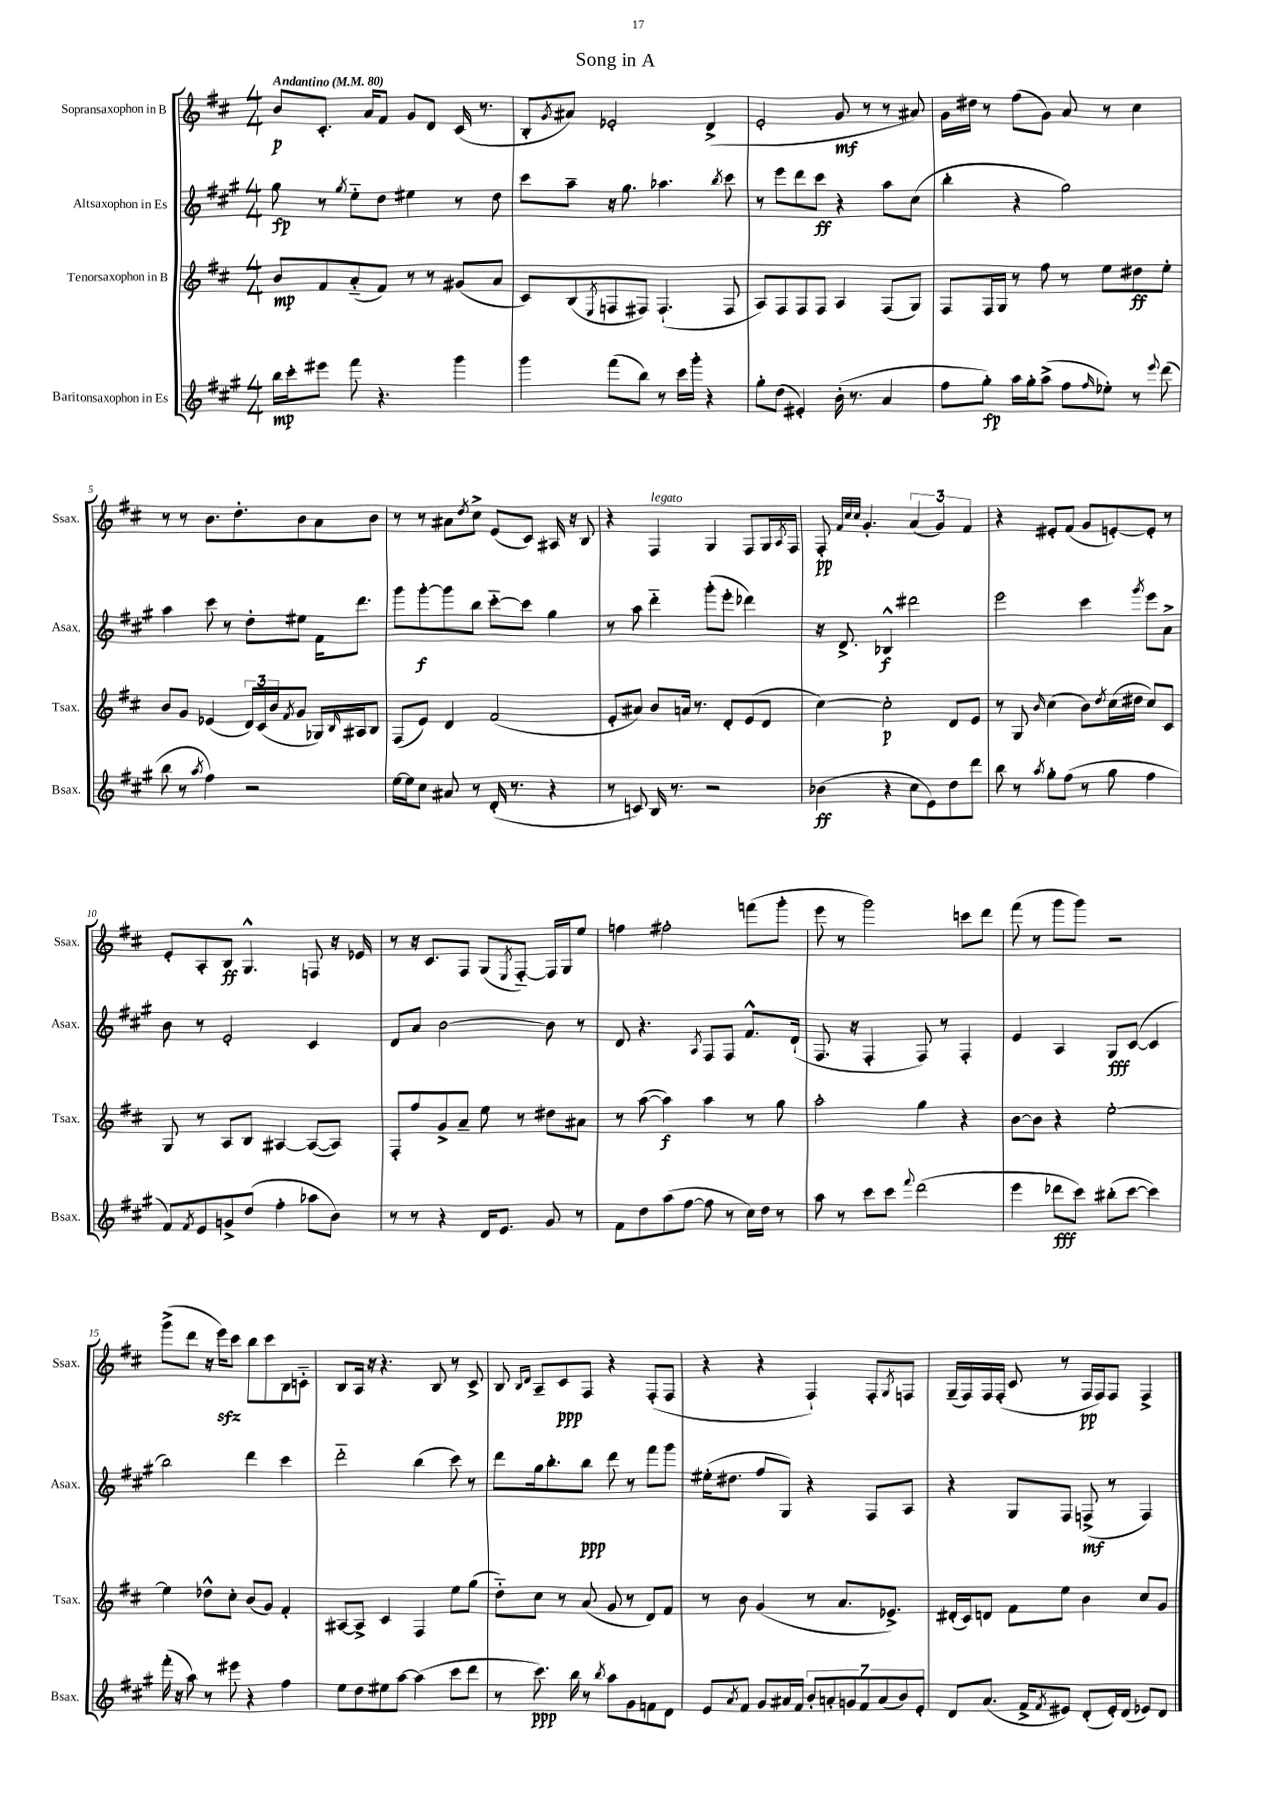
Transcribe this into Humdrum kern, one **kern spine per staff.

**kern	**kern	**kern	**kern
*staff4	*staff3	*staff2	*staff1
*clefG2	*clefG2	*clefG2	*clefG2
*k[f#c#g#]	*k[f#c#]	*k[f#c#g#]	*k[f#c#]
*M4/4	*M4/4	*M4/4	*M4/4
*MM80	*MM80	*MM80	*MM80
16bb\LL	8b/L	8gg#\	8b/L
16ccc#'\J	.	.	.
8eee#\J	8f#/	8r	8.c#'/J
.	.	8qgg#/	.
8fff#\	(8a'~/	8ee'~\L	.
.	.	.	16a/LK
4.r	8f#/J)	8dd\J	8f#/J
.	8r	4ee#\	8g/L
.	8r	.	8d/J
4ggg#\	(8g#/L	8r	(16c#/
.	.	.	8.r
.	8a/J	8dd\	.
=	=	=	=
4ggg#\	8c#/L)	8ccc#\L	8B'/L
.	.	.	8qg/
.	(8B/	8aa~\J	8a#/J)
.	8qE/	.	.
(8fff#\L	8F/	16r	2e-'/
.	.	8.gg#\	.
8bb\J)	8F#/J)	.	.
8r	(4.F#`/	4.aa-\	.
16ccc#\LL	.	.	.
16ggg#'\JJ	.	.	.
4r	.	.	(4d^/
.	.	8qbb/	.
.	8F#/	8ccc#\	.
=	=	=	=
8gg#'\L	8A/L)	8r	2e'/
(8dd\J	8F#/	8eee\L	.
4e#'/)	8F#/	8ddd\	.
.	8F#/J	8ccc#\J	.
(16b'\	4A/	4r	8g/
8.r	.	.	.
.	.	.	8r
4a/	(8F#/L	8aa\L	8r
.	8G/J)	(8cc#\J	8a#/)
=	=	=	=
8ff#\L	8F#/L	4bb'\	16g\LL
.	.	.	16dd#\JJ
8gg#'\J)	16F#/L	.	8r
.	16G/JJ	.	.
16aa\LL	8r	4r	(8ff#\L
16gg#'\J	.	.	.
(8aa^\J	8ff#\	.	8g\J)
8ff#\L	8r	2gg#\)	8a/
16qqff#/	.	.	.
8ee-'\J)	8ee\L	.	8r
8r	8dd#\	.	4cc#\
8qqeee/	.	.	.
(8ddd\	8ee'\J	.	.
=	=	=	=
8bb\	8b/L	4aa\	8r
8r	8g/J	.	8r
8qaa/	.	.	.
4ff#\)	(4e-/	8ccc#\	8.b\L
.	.	8r	.
.	.	.	8.dd'\
2r	24d/LL)	8dd'\L	.
.	(24c#/	.	.
.	24b/J	.	.
.	8qf#/	.	.
.	8g/J	8ee#\J	8b\
.	16G-/LL)	16f#\LK	8a\
.	16qqB/	.	.
.	16A#/J	8.ddd\J	.
.	8B/J	.	8b\J
=	=	=	=
[16ee\LL	(8F#/L	8ggg#\L	8r
16ee\]J	.	.	.
8cc#\J	8e/J)	[8ggg#'\	8r
8a#/	4d/	8ggg#\]	8a#\L
.	.	.	8qdd/
8r	.	8bb\J	8cc#^\J
(16d'/	(2f#/	[8ccc#'~\L	(8e/L
8.r	.	.	.
.	.	8ccc#\]J	8c#/J)
4r	.	4gg#\	16A#/
.	.	.	16r
.	.	.	8B/
=	=	=	=
8r	8e'/L	8r	4r
8c/)	8a#/J)	8aa\	.
16B/	8b/L	4ddd'~\	4F#/
8.r	.	.	.
.	16a/Jk	.	.
.	8.r	.	.
2r	.	(8ggg#'\L	4G/
.	8d'/L	8eee'\J	.
.	(8e/	4ddd-\)	8F#/L
.	8d/J	.	16G/L
.	.	.	8qA/
.	.	.	16F#/JJ
=	=	=	=
(4b-\	[4cc#\)	16r	8F#'/
.	.	8.d^/	.
.	.	.	32qqf#/LLL
.	.	.	32qqcc#/
.	.	.	32qqcc#/JJJ
.	.	.	4.g'/
4r	2cc#'\]	4B-^^/	.
8cc#\L	.	2ddd#\	(6a/
8e\)	.	.	.
.	.	.	6g/)
8dd\	8d/L	.	.
.	.	.	6f#/
8ddd\J	8e/J	.	.
=	=	=	=
8bb\	8r	2eee\	4r
8r	8G/	.	.
8qaa/	16qqb/	.	.
8gg#'\L	(4cc#\	.	8e#'/L
(8ff#\J	.	.	(8f#/J
8r	8b\L)	4ccc#\	8g/L
.	8qdd/	.	.
8gg#\	(16cc#\L	.	[8e'/)
.	16dd#\JJ	.	.
.	.	8qggg#/	.
4ff#\	8cc#/L)	8eee\L	8e'/]J
.	8c#/J	8a^\J	8r
=	=	=	=
8f#/L)	8G/	8b\	8e'/L
8qf#/	.	.	.
8e/	8r	8r	8A'/
8g^/	8A/L	2e'/	8B/J
(8dd/J	8B/J	.	4.G^^/
4ff#'\	[4A#/	.	.
8aa-\L	(8A#/_L	4c#/	8F/
8b\J)	8A#/]J)	.	16r
.	.	.	16e-/
=	=	=	=
8r	8F#'/L	8d/L	8r
8r	8ff#/	8a/J	16r
.	.	.	8.c#/L
4r	8g^/	[2b\	.
.	8a~/J	.	8F#/J
16d/LK	8ee\	.	(8G/L
8.e/J	.	.	.
.	.	.	8qE/
.	8r	.	[8F#'~/J)
8g#/	8dd#\L	8b\]	16F#/]LL
.	.	.	16G/J
8r	8a#\J	8r	8ee/J
=	=	=	=
8f#\L	8r	8d/	4ff\
8dd\	([8aa\	4.r	.
(8aa\	4aa\])	.	2ff#'\
[8ff#\J	.	.	.
.	.	8qA/	.
8ff#\]	4aa\	8F#/L	.
8r	.	8F#/J	.
16cc#\LL)	8r	8.f#^^/L	(8fff\L
16dd\JJ	.	.	.
8r	8gg\	.	8ggg'\J
.	.	(16d`/Jk	.
=	=	=	=
8aa\	2aa'\	8.F#/	8eee\
8r	.	.	8r
.	.	16r	.
8ccc#\L	.	4F#'/	2ggg\)
8ccc#\J	.	.	.
8qqfff#/	.	.	.
(2ddd\	4gg\	8F#/)	.
.	.	8r	.
.	4r	4F#'/	8ccc\L
.	.	.	8ddd\J
=	=	=	=
4eee\	[8b\L	4e/	(8fff#\
.	8b\]J	.	8r
8ddd-\L	4r	4A/	8ggg\L
8ccc#\J)	.	.	8ggg\J)
(8bb#'\L	[2ee'\	8G#/L	2r
[8ccc#\J	.	([8c#/J	.
4ccc#\])	.	4c#/]	.
=	=	=	=
(16fff#'\	4ee\]	2bb\)	(8ggg^\L
16r	.	.	.
8aa\)	.	.	8ddd\J
8r	8dd-^^\L	.	16r
.	.	.	16eee\LK)
8eee#\	8cc#'\J	.	8ccc#\J
4r	(8b/L	4ddd\	8bb\L
.	8g/J)	.	8ccc#\
4ff#\	4f#'/	4ccc#\	8B\
.	.	.	8c'~\J
=	=	=	=
8ee\L	[8A#/L	2ddd'~\	8B/L
8dd\	8A#^/]J	.	16A/Jk
.	.	.	16r
8ee#\	4c#/	.	4.r
[8aa\J	.	.	.
(4aa\]	4F#/	(4bb\	.
.	.	.	8B/
8ccc#\L	8ee\L	8ccc#\)	8r
8ddd\J	(8gg\J	8r	8c#^/
=	=	=	=
8r	8dd'~\L)	8ddd\L	8B/
.	.	.	16qqB/LL
.	.	.	16qqd/JJ
8.ccc#\)	8cc#\J	16gg#\k	8A~/L
.	.	8.bb'\	.
.	8r	.	8c#/
16bb\	.	.	.
8r	(8a/	8bb\J	8F#/J
8qbb/	.	.	.
8aa\L	8g/	8ddd\	4r
8g#\	8r	8r	.
8f\	8d/L)	8fff#\L	(8F#'/L
8d\J	8f#/J	8ggg#\J	8F#/J
=	=	=	=
8e/L	8r	(16ee#'\LK	4r
.	.	8.dd#\J	.
8qa/	.	.	.
8f#/J	8b\	.	.
8g#/L	(4g/	8ff#/L	4r
16a#/L	.	8G#/J)	.
16f#/JJ	.	.	.
14b'/L	8r	4r	4F#`/)
14a'/	.	.	.
.	8.a/L	.	.
14g/	.	.	.
14f#/	.	.	.
.	.	8F#/L	8F#'/L
(14a/	.	.	.
.	8.e-^/J)	.	.
14b/)	.	.	.
.	.	.	8qG/
.	.	8A/J	8F/J
14e'/J	.	.	.
=	=	=	=
8d/L	(16d#'/LL	4r	(16G~/LL
.	16c#/J)	.	16F#/)
(8.a/J	8d/J	.	16F#/
.	.	.	(16F#'/JJ
.	8f#\L	8G#/L	8c#/
16f#^/LK	.	.	.
8qf#/	.	.	.
8e#/J)	8ee\J	8F#/J	8r
(8d'/L	4b\	(8F^/	16F#/LL
.	.	.	16F#/J)
16e#'/L)	.	8r	8F#/J
(16d/JJ	.	.	.
8e-/L)	8cc#/L	4F/)	4F#^/
8d/J	8g/J	.	.
==	==	==	==
*-	*-	*-	*-
